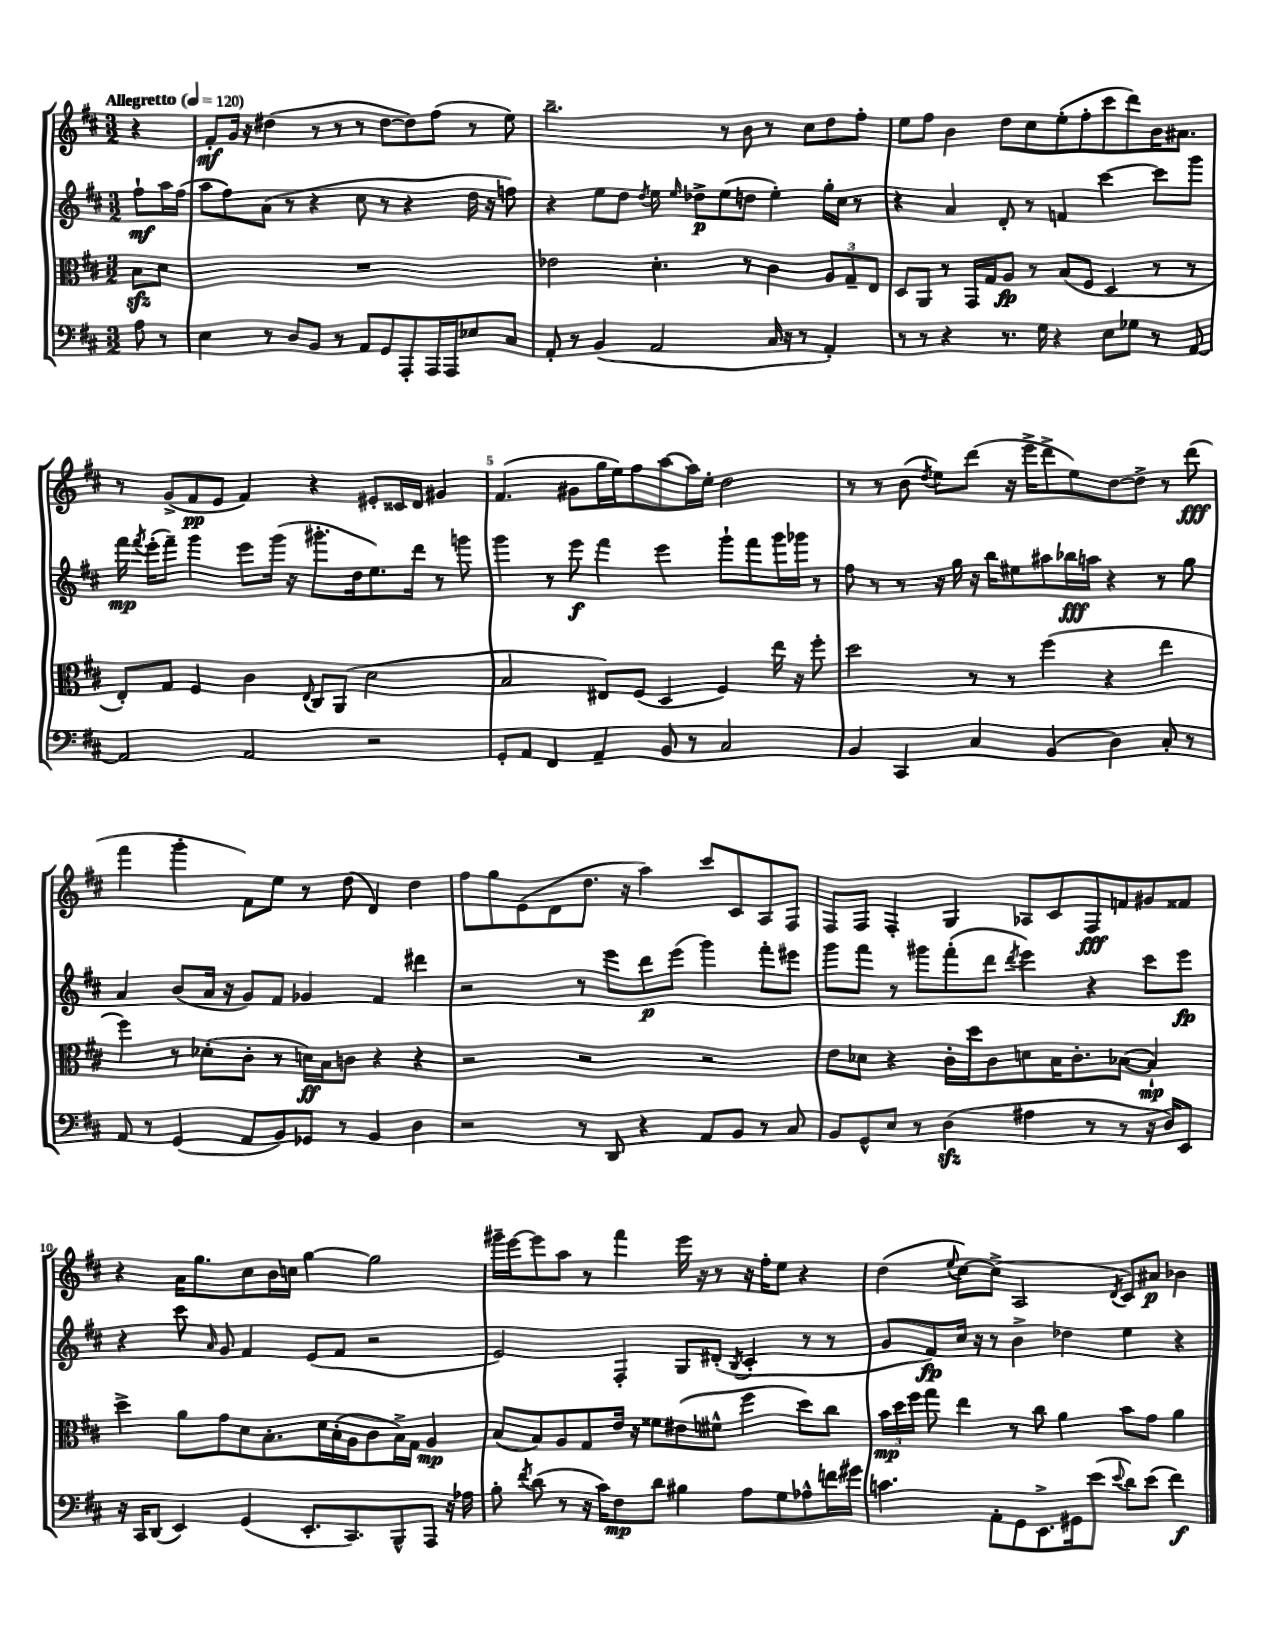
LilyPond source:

<<
\new StaffGroup <<
\new Staff = "s0" {
    \clef treble \key d \major \numericTimeSignature \time 3/2 \partial 4 \tempo "Allegretto" 4 = 120
    \autoBeamOff r4 |
    fis'8[-.\mf g'16] r16 dis''4( r8 r8 r8 dis''8[~ dis''8) fis''8]( r8 e''8) |
    b''2.-- r8 b'8 r8 cis''8[ d''8 fis''8]-. |
    e''8[ fis''8] b'4 d''8[ cis''8 e''8-.( fis''8-. cis'''8 d'''8) b'16 ais'8.] |
    r8 g'8[->( fis'8\pp e'8] fis'4) r4 eis'8[-. cisis'16 d'16] gis'4 |
    fis'4.( gis'8[ g''16 e''16) fis''8 a''8~ a''16 e''16]-. d''2 |
    r8 r8 b'8( \acciaccatura { d''8 } e''8[) d'''8]( r16 e'''16[-> d'''8-> e''8) d''8~ d''8]-> r8 d'''8\fff( |
    fis'''4 g'''4-. fis'8[) e''8] r8 d''8( d'4) d''4 |
    fis''8[ g''8 e'8( d'8 d''8.] r16 a''4) cis'''8[ cis'8 a8 fis8] |
    fis8[ fis8] fis4-. g4 aes8[ cis'8 fis8\fff f'8 gis'8 fisis'8] |
    r4 a'16[ g''8. cis''8 b'16 c''16] g''4~ g''2 |
    gis'''16[-- e'''16~ e'''8 a''8] r8 fis'''4 e'''16 r16 r8 r16 fis''16[-. e''8] r4 |
    d''4( \appoggiatura { e''8 } cis''8[~) cis''8]->( a2 \acciaccatura { d'8 } cis'8[) ais'8]\p bes'4 \bar "|." |
}
\new Staff = "s1" {
    \clef treble \key d \major \numericTimeSignature \time 3/2 \partial 4
    \autoBeamOff fis''8[-!\mf a''16 fis''16]( |
    a''8[ fis''8) a'8]( r8 r4 cis''8 r8 r4 d''16 r16 f''8) |
    r4 e''8[ d''8] \acciaccatura { d''8 } e''8 \grace { e''16 } des''8[->\p e''8( d''8] e''4-.) g''16[-. cis''16] r8 |
    r4 a'4 d'8-. r8 f'4 cis'''4~ cis'''8[ g'''8] |
    fis'''16\mp \acciaccatura { fis'''8 } e'''16[-.( fis'''8]--) g'''4 e'''8[ g'''16]( r16 gis'''8.[-. d''16 e''8.) d'''16] r8 g'''8 |
    g'''4 r8 e'''8\f fis'''4 e'''4 g'''8[-! fis'''8 g'''16 ges'''16] r8 |
    fis''8 r8 r8 r16 g''16 r16 b''16[ eis''8 ais''8 bes''16\fff a''16] r4 r8 g''8 |
    a'4 b'8[( a'16] r16 g'8[) fis'8] ges'4 fis'4 dis'''4 |
    r2 r8 e'''8[ d'''8\p e'''8]( g'''4) fis'''8[-. eis'''8] |
    g'''8[ fis'''8] r8 gis'''8[ fis'''8-.( d'''8] \acciaccatura { d'''8 } e'''4) r4 cis'''8[ e'''8]\fp |
    r4 cis'''8 \grace { a'16 } g'8 fis'4 e'8[( fis'8] r2 |
    e'2) fis4-. g8[ dis'8]-.( \acciaccatura { b8 } cis'4-. r8 r8 |
    g'8[ fis'8\fp) cis''16] r16 r8 b'4-> des''4 e''4 r4 \bar "|." |
}
\new Staff = "s2" {
    \clef alto \key d \major \numericTimeSignature \time 3/2 \partial 4
    \autoBeamOff b8[\sfz d'8] |
    R1. |
    ees'2 d'4.-. r8 cis'4 \tuplet 3/2 { a8[ g8-- e8] } |
    d8[ a,8] r8 g,16[ g16 a8]\fp r8 b8[( fis8] d4 r8 r8 |
    e8[-.) g8] fis4 cis'4 \appoggiatura { e8 } cis8[ a,8]( d'2 |
    b2 eis8[) fis8]( d4 fis4) e''16 r16 fis''8-. |
    d''2 r8 r8 fis''4( r4 e''4 |
    fis''4) r8 des'8[-.( cis'8]-. r8 d'16[\ff) b16 c'8] r4 r4 |
    r2 r2 r2 |
    e'8[ des'8] r4 cis'16[-. d''16 cis'8 d'8 b16 cis'8.-. bes8]~( bes4-!\mp) |
    d''4-> a'8[ g'8 d'8 b8.-. d'16 b16-.( a16 cis'8 b16->) g16] a4\mp |
    b8[( b8) a8 g8 e'16] r16 fisis'8[ eis'8( fis'8]-^ fis''4 d''8[) cis''8] |
    \tuplet 3/2 { b'16[\mp d''16 fis''16] } g''8 e''4 r8 cis''8 a'4 b'8[ g'8] a'4 \bar "|." |
}
\new Staff = "s3" {
    \clef bass \key d \major \numericTimeSignature \time 3/2 \partial 4
    \autoBeamOff a8 r8 |
    e4 r8 d8[ b,8] r8 a,8[ g,8 a,,8-. a,,16 a,,16 ees8 cis8] |
    a,8-. r8 b,4( a,2 cis16 r16 r8 a,4-.) |
    r8 r8 r4 r8. g16 r4 e8[ ges8] r8 a,8~ |
    a,2 a,2 r2 |
    g,8[-. a,8] fis,4 a,4-- b,8 r8 cis2 |
    b,4 cis,4 cis4 b,4( d4) cis8-. r8 |
    a,8 r8 g,4( a,8[ b,8) ges,8] r8 b,4 d4 |
    r2 r8 d,8 r4 a,8[ b,8] r8 cis8 |
    b,8[ g,8-^ e8] r8 d4\sfz( ais4 r8 r8 r16 d16[) e,8] |
    r16 cis,16[ d,8]( e,4) g,4( e,8.[-. cis,8.) b,,8-^ a,,8] r16 aes16 |
    b8-. \acciaccatura { fis'8 } d'8( r8 r16 cis'16[) fis8\mp d'8] bis4 a8[ g8 aes8-^ f'16 gis'16] |
    c'4. a,8[-. g,8 e,8.-> gis,16 e'8]( \appoggiatura { e'8 } d'8[) e'8]( fis'4\f) \bar "|." |
}
>>
>>
\layout { \context { \Score \override BarNumber.break-visibility = ##(#f #t #t) barNumberVisibility = #(every-nth-bar-number-visible 5) } }
